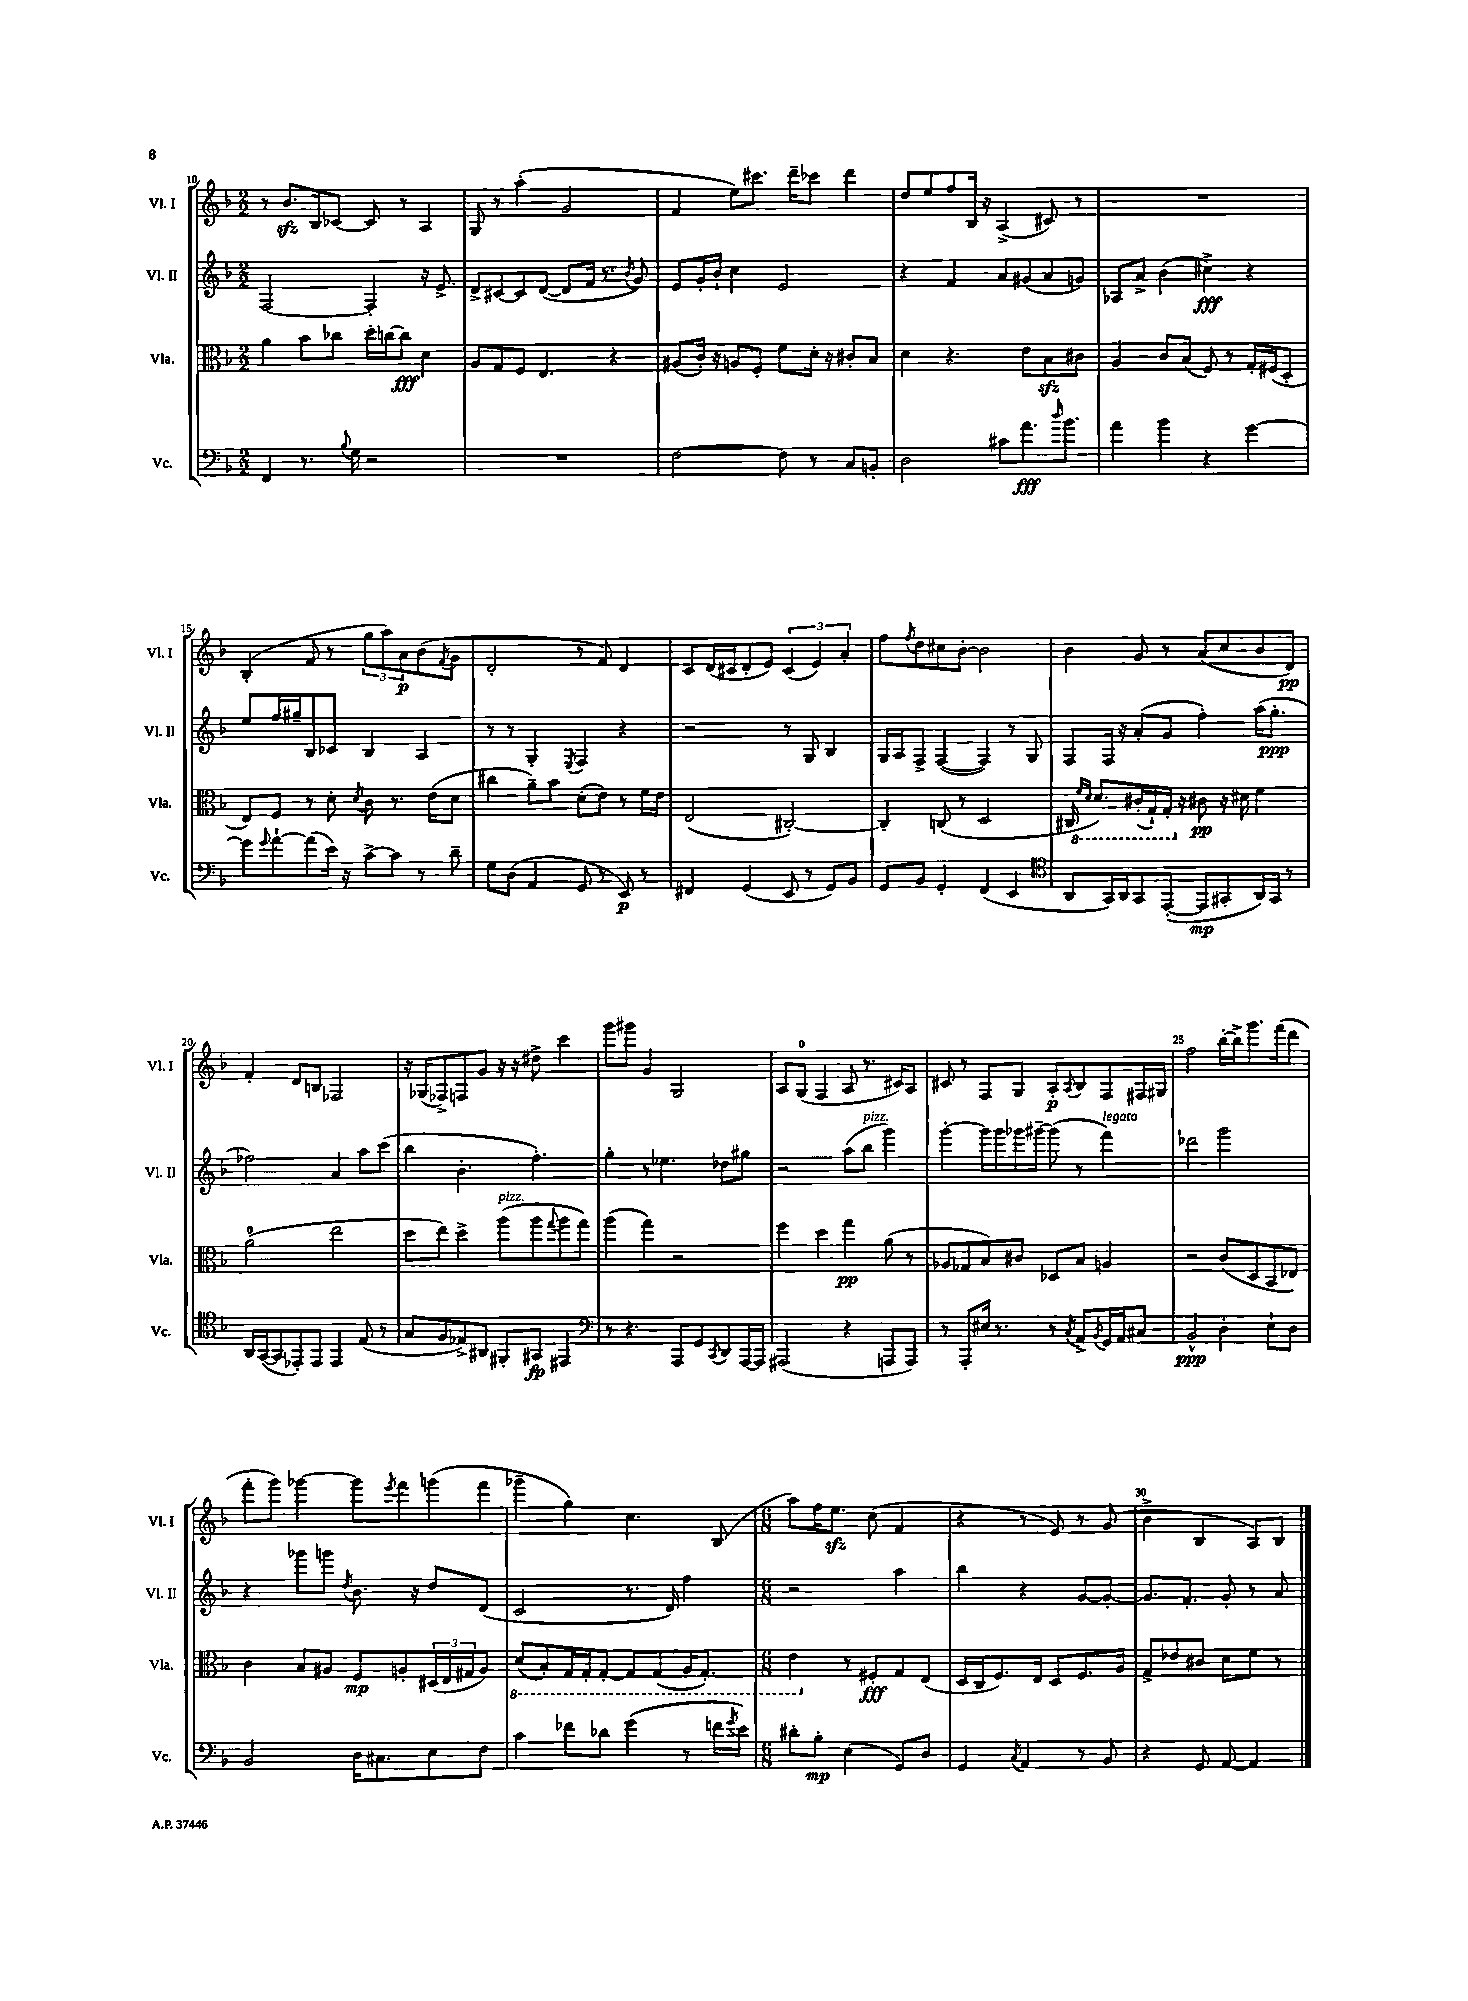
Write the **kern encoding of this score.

**kern	**kern	**kern	**kern
*staff4	*staff3	*staff2	*staff1
*clefF4	*clefC3	*clefG2	*clefG2
*k[b-]	*k[b-]	*k[b-]	*k[b-]
*M2/2	*M2/2	*M2/2	*M2/2
4FF/	4a\	[2F/	8r
.	.	.	8.b-/L
8.r	8b-\L	.	.
.	.	.	16B-/k
.	8cc-\J	.	[8c-/J
8qqB-/	.	.	.
16G\	.	.	.
2r	16dd'\LL	4F'/]	8c-/]
.	[16cc\J	.	.
.	8cc\]J	.	8r
.	4d\	16r	4A/
.	.	8.e^/	.
=	=	=	=
1r	8A/L	8d^/L	8G/
.	8G/	[8c#/	8r
.	8F/J	8c#/]	(4aa'\
.	4.E/	([8d/J	.
.	.	8d/]L	2g/
.	.	16f/Jk	.
.	.	8.r	.
.	4r	.	.
.	.	8qb-/	.
.	.	8g/)	.
=	=	=	=
[2F\	(8A#/L	8e/L	4f/
.	16c'/Jk)	16g'/L	.
.	16r	16b-`/JJ	.
.	8A/L	4cc\	8ee\L)
.	8F'/J	.	8.ccc#\J
8F\]	8f\L	2e/	.
.	.	.	16ddd~\LK
8r	16d'\Jk	.	8ccc-\J
.	16r	.	.
8C/L	8c#'/L	.	4ddd\
8BB'/J	8B-/J	.	.
=	=	=	=
2D\	4d\	4r	8dd/L
.	.	.	8ee/
.	4.r	4f/	8ff/
.	.	.	16B-/Jk
.	.	.	16r
8c#\L	.	8a/L	(4A^/
8.a\	8e\L	(8g#/	.
.	8B-\	8a/	8c#/)
16qqdd/	.	.	.
8.b-\J	.	.	.
.	8c#\J	8g/J)	8r
=	=	=	=
4a\	4A/	8A-/L	1r
.	.	8a^/J	.
4b-\	8c/L	(4b-\	.
.	(8B-/J	.	.
4r	8F/)	4cc#^\)	.
.	8r	.	.
[4g\	16G'/LL	4r	.
.	(16F#/J	.	.
.	8D'/J	.	.
=	=	=	=
8g\]L	8E/L)	8ee/L	(4B-'/
8qqg/	.	.	.
[8a`\	8F/J	16ff/L	.
.	.	16gg#~/J	.
(8a\]	8r	8B-/	8f/
16e\Jk)	8d'\	8c-/J	8r
16r	.	.	.
.	8qd/	.	.
[8c^\L	8c\	4B-/	12gg\L
.	.	.	12aa\)
8c\]J	8.r	.	.
.	.	.	12a\
8r	.	4A/	(8b-\
.	(16e\LK	.	.
.	.	.	8qf/
8d~\	8d\J	.	8g\J
=	=	=	=
8G\L	4cc#\	8r	2d'/
(8D\J	.	8r	.
4AA/	8a~\L)	4G'/	.
.	8b-\J	.	.
.	.	8qE/	.
8GG/	(8d'\L	4F/	8r
8r	8e\J)	.	8f/)
8EE/)	8r	4r	4d/
8r	16f\LL	.	.
.	16e\JJ	.	.
=	=	=	=
4FF#/	(2E/	2r	8c/L
.	.	.	(16d/L
.	.	.	16c#/J
(4GG/	.	.	8d'/
.	.	.	8e/J)
8EE/	[2C#'/)	8r	(6c#/
8r	.	8G/	.
.	.	.	6e/)
8GG/L)	.	4B-/	.
.	.	.	6a'/
8BB-/J	.	.	.
=	=	=	=
8GG/L	4C#'/]	16G/LL	8ff\L
.	.	16A/J	.
.	.	.	8qff/
8BB-/J	.	8F^/J	8dd\
4GG'/	(8C/	([4F/	8cc#\
.	8r	.	[8b-'\J
(4FF/	2D/	4F/])	2b-\]
4EE/	.	8r	.
.	.	8G/	.
=	=	=	=
*clefC4	*	*	*
8AA/L	16C#/	8F/L	4b-\
.	16qqF/LL	.	.
.	16qqD/JJ	.	.
.	8.D/L)	.	.
16GG/L)	.	16F/Jk	.
16AA/J	.	16r	.
8GG/	(16C#'/L	(8a'/L	8g/
.	16GG`/)	.	.
([8EE'/J	16GG'/JJ	8g/J	8r
.	16r	.	.
8EE/]L	8c#\	4ff'\)	(8a/L
8GG#'/	16r	.	8cc/
.	16d#\	.	.
16AA/L)	4f\	(16aa\LK	8b-/
16GG#/JJ	.	8.gg'\J	.
8r	.	.	8d/J)
=	=	=	=
16AA/LL	(2a\	2ff-\)	4f'/
([16GG/J	.	.	.
8GG/]	.	.	.
8EE-'/)	.	.	8d/L
8EE-/J	.	.	8B/J
4EE-/	2ee\	4a/	2F-/
(8E/	.	8aa\L	.
8r	.	(8ccc\J	.
=	=	=	=
8G/L	8dd\L	4bb-\	16r
.	.	.	(16G-/LK
8F/	8ee\J)	.	8F-^/)
8E-^/)	4dd^\	4.b-'\	8F/
8AA#/J	.	.	8g/J
8FF#'/L	(8aa\L	.	16r
.	.	.	16r
8GG#/J	8aa\	4.ff'\)	8dd#^\
.	8qqgg/	.	.
4EE#/	8aa\	.	4ccc\
.	8gg\J)	.	.
=	=	=	=
*clefF4	*	*	*
8r	(4aa\	4gg'\	8ggg\L
4.r	.	.	8ggg#\J
.	4gg\)	8r	4g/
.	.	4.ee-\	.
8AAA/L	2r	.	2G/
8GG/	.	.	.
8qCC/	.	.	.
8DD/	.	8dd-\L	.
[16AAA/L	.	8gg#\J	.
16AAA/]JJ	.	.	.
=	=	=	=
(2AAA#/	4ff\	2r	8A/L
.	.	.	(8G/J
.	4dd\	.	4F/
4r	4gg\	(8aa\L	8A/
.	.	8bb-\J	8.r
8AAA/L	(8a\	4ggg\)	.
.	.	.	16c#/LK)
8AAA/J)	8r	.	8A/J
=	=	=	=
8r	8A-/L	[4ggg'\	8c#/
8AAA'/L	8G-/	.	8r
16E#/Jk	8B-/)	16ggg\]LL	8F/L
8.r	.	16ggg\	.
.	8c#/J	16ggg-\	8G/J
.	.	[16ggg#~\JJ	.
8r	8D-/L	(8ggg#\]	8A'/L
8qC/	.	.	8qA/
8AA^/L	8B-/J	8r	8B-/
8qBB-/	.	.	.
16GG/L	4A/	4fff\)	8F/
16AA/J	.	.	.
8C#/J	.	.	16F#/L
.	.	.	16G#/JJ
=	=	=	=
2BB-^^/	2r	2ddd-\	2ff\
4D'\	(8c/L	2ggg\	[16bb-'\LL
.	.	.	16bb-^\]J
.	8D/	.	8.ggg\
8E`\L	8BB-/	.	.
.	.	.	(16fff\k
8D\J	8E-/J)	.	8ddd\J
=	=	=	=
2BB-/	4c\	4r	8fff'\L
.	.	.	8ggg\J)
.	8B-/L	8ggg-\L	[4ggg-\
.	8A#/J	8ggg\J	.
.	.	8qdd/	.
16D\LK	8F/L	8.b-\	8ggg-\]L
8.C#\	.	.	.
.	.	.	8qeee/
.	8A'/	.	8fff\
.	.	16r	.
8E\	(24D#/L	8dd/L	(8ggg\
.	24E/	.	.
.	24G#/J	.	.
8F\J	8A/J)	(8d/J	8fff\J
=	=	=	=
4c\	(8D/L	2c/	4ggg-~\
.	8BB-'/)	.	.
8f-\L	16GG/L	.	4gg\)
.	16GG'/J	.	.
8d-\J	[8GG'/J	.	.
(4g\	8GG/]L	8.r	4.cc\
.	(8GG/	.	.
.	.	16d/)	.
8r	16AA/K	4ff\	.
.	8.GG'/J)	.	.
16f\LL	.	.	(8B-/
8qg/	.	.	.
16e\JJ)	.	.	.
=	=	=	=
*M6/8	*M6/8	*M6/8	*M6/8
8d#'\L	4E\	2r	8aa\L)
8B-'\J	.	.	16ff\K
.	.	.	8.ee\J
(4E\	8r	.	.
.	8F#'/L	.	(8cc\
8GG/L)	8G/	4aa\	4f/
8D/J	(8E/J	.	.
=	=	=	=
4GG/	16D/LL	4bb-\	4r
.	16C/J	.	.
.	8.F/)	.	.
8qC/	.	.	.
4AA/	.	4r	8r
.	16E/Jk	.	.
.	8D/L	.	8e/)
8r	8.F/	[8g/L	8r
8BB-/	.	8g'/_J	(8g/
.	16A/Jk	.	.
=	=	=	=
4r	8G^/L	8.g/]L	4b-^\
.	8e-/	.	.
.	.	8.f'/J	.
8GG/	8c#/J	.	4B-/
[8AA/	8d\L	8g'/	.
4AA/]	8f\J	8r	8A/L)
.	8r	8a/	8B-/J
==	==	==	==
*-	*-	*-	*-
